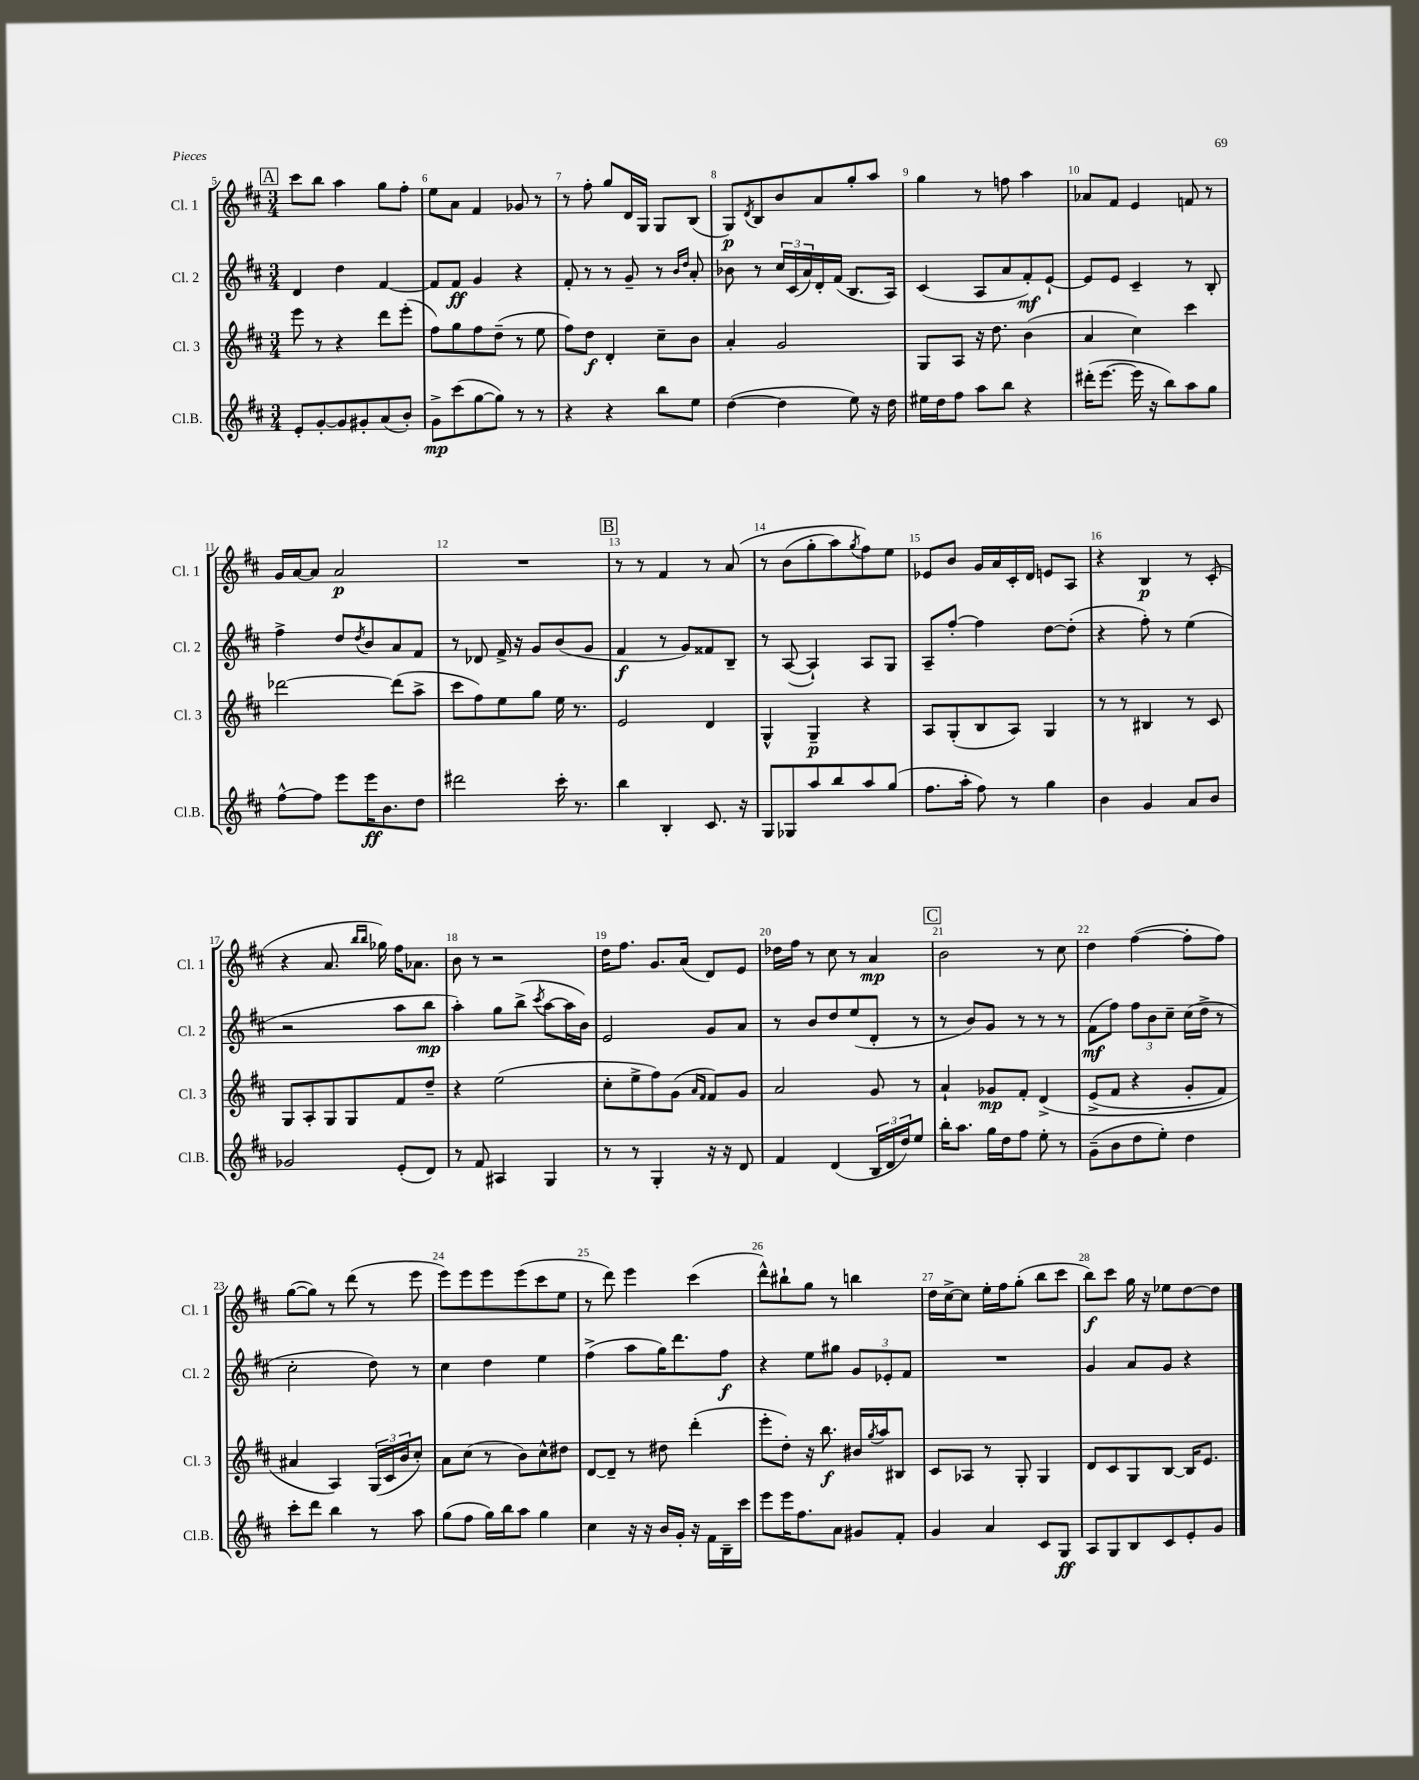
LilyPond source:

<<
\new StaffGroup <<
\new Staff = "s0" \with { instrumentName = "Cl. 1" shortInstrumentName = "Cl. 1" } {
    \clef treble \key d \major \numericTimeSignature \time 3/4
    \mark \markup { \box "A" } cis'''8 b''8 a''4 g''8 fis''8-. |
    e''8 a'8 fis'4 ges'8 r8 |
    r8 fis''8-. g''8 d'16 g16 g8 b8( |
    g8\p) \acciaccatura { d'8 } b8 b'8 a'8 g''8-. a''8 |
    g''4 r8 f''8 a''4 |
    aes'8 fis'8 e'4 f'8 r8 |
    g'16 a'16~ a'8 a'2\p |
    R2. |
    \mark \markup { \box "B" } r8 r8 fis'4 r8 a'8\( |
    r8 b'8( g''8-. a''8) \acciaccatura { g''8 } fis''8\) e''8 |
    ees'8 b'8 g'16 a'16 cis'16-. d'16 e'8 a8 |
    r4 b4\p r8 cis'8-.( |
    r4 a'8. \grace { b''16 b''16 } ges''16) fis''16 aes'8. |
    b'8 r8 r2 |
    d''16 fis''8. g'8. a'16( d'8) e'8 |
    des''16 fis''16 r8 cis''8 r8 a'4\mp |
    \mark \markup { \box "C" } b'2 r8 cis''8 |
    d''4 fis''4~( fis''8-. fis''8) |
    g''8~( g''8) r8 d'''8( r8 e'''8 |
    e'''8) e'''8 e'''8 e'''8( cis'''8 e''8 |
    r8 d'''8) e'''4 cis'''4( |
    d'''8-^) bis''8-! g''8 r8 b''4 |
    d''16 cis''16~-> cis''8 e''16-. fis''16 g''8-.( b''8 cis'''8 |
    b''8\f) cis'''8 g''16 r16 ees''8 d''8~ d''8 \bar "|." |
}
\new Staff = "s1" \with { instrumentName = "Cl. 2" shortInstrumentName = "Cl. 2" } {
    \clef treble \key d \major \numericTimeSignature \time 3/4
    \mark \markup { \box "A" } d'4 d''4 fis'4~ |
    fis'8 fis'8\ff g'4 r4 |
    fis'8-. r8 r8 g'8-- r8 \grace { b'16 d''16 } a'8-. |
    bes'8 r8 \tuplet 3/2 { cis''16 cis'16( a'16) } d'16-. fis'16( b8. a16) |
    cis'4( a8 a'8 fis'8-.\mf) e'8~-! |
    e'8 e'8 cis'4-- r8 b8-. |
    fis''4-> d''8 \acciaccatura { d''8 } b'8 a'8 fis'8 |
    r8 des'8 fis'16-> r16 g'8 b'8( g'8 |
    \mark \markup { \box "B" } fis'4\f r8 g'8) fisis'8 b8-- |
    r8 a8~( a4-!) a8 g8 |
    a8-- fis''8~-. fis''4 d''8~ d''8-.( |
    r4 fis''8-.) r8 e''4( |
    r2 a''8 b''8\mp |
    a''4-.) g''8 b''8->( \acciaccatura { cis'''8 } a''8~ a''16 b'16) |
    e'2 g'8 a'8 |
    r8 b'8 d''8 e''8( d'8-. r8 |
    \mark \markup { \box "C" } r8 b'8) g'8 r8 r8 r8 |
    fis'8\mf( fis''8) \tuplet 3/2 { fis''8 b'8 cis''8-- } cis''16( d''16-> r8 |
    cis''2-. d''8) r8 |
    cis''4 d''4 e''4 |
    fis''4->( a''8 g''16) d'''8. fis''8\f |
    r4 e''8 gis''8 \tuplet 3/2 { g'8 ees'8-. fis'8 } |
    R2. |
    g'4 a'8 g'8 r4 \bar "|." |
}
\new Staff = "s2" \with { instrumentName = "Cl. 3" shortInstrumentName = "Cl. 3" } {
    \clef treble \key d \major \numericTimeSignature \time 3/4
    \mark \markup { \box "A" } e'''8 r8 r4 d'''8 e'''8-.( |
    fis''8) g''8 fis''8 d''8--( r8 e''8 |
    fis''8) d''8\f d'4-. cis''8-- b'8 |
    a'4-. g'2 |
    g8 a8 r16 d''8. b'4( |
    a'4 cis''4) cis'''4 |
    des'''2~ des'''8( a''8-> |
    cis'''8 fis''8) e''8 g''8 e''16 r8. |
    \mark \markup { \box "B" } e'2 d'4 |
    g4-^ g4--\p r4 |
    a8 g8-.( b8 a8) g4 |
    r8 r8 bis4 r8 cis'8 |
    g8 a8-. g8 g8 fis'8 d''8-- |
    r4 e''2( |
    cis''8-. e''8-> fis''8) g'8( \grace { a'16 fis'16 } fis'8) g'8 |
    a'2 g'8 r8 |
    \mark \markup { \box "C" } a'4-! ges'8\mp fis'8-. d'4->\( |
    e'8->( fis'8 r4 g'8-. fis'8) |
    ais'4 a4\) \tuplet 3/2 { g16( cis'16 b'16 } cis''8-.) |
    a'8 cis''8( r8 b'8) cis''8-^ dis''8 |
    d'8~ d'8-- r8 dis''8 d'''4-.( |
    e'''8-. d''8-.) r16 b''8.\f bis'16 \acciaccatura { g''8 } a''16 bis8 |
    cis'8 aes8 r8 g8-. g4 |
    d'8 cis'8 g8 b8~ b16 e'8. \bar "|." |
}
\new Staff = "s3" \with { instrumentName = "Cl.B." shortInstrumentName = "Cl.B." } {
    \clef treble \key d \major \numericTimeSignature \time 3/4
    \mark \markup { \box "A" } e'8-. g'8~-. g'8 gis'8-. a'8( b'8-.) |
    g'8->\mp cis'''8( g''8~ g''8) r8 r8 |
    r4 r4 b''8 e''8 |
    d''4~( d''4 e''8) r16 d''16 |
    eis''16 d''16 fis''8 a''8 b''8 r4 |
    dis'''16-.( e'''8.~ e'''16 r16 b''8) a''8 g''8 |
    fis''8~-^ fis''8 e'''8 e'''16\ff b'8. d''8 |
    dis'''2 cis'''16-. r8. |
    \mark \markup { \box "B" } b''4 b4-. cis'8. r16 |
    g8 ges8 a''8 b''8 a''8 g''8( |
    fis''8. a''16-. fis''8) r8 g''4 |
    b'4 g'4 a'8 b'8 |
    ges'2 e'8-.( d'8) |
    r8 fis'8 ais4 g4 |
    r8 r8 g4-. r16 r16 d'8 |
    fis'4 d'4( \tuplet 3/2 { b16 d'16 d''16) } e''8 |
    \mark \markup { \box "C" } b''16-. a''8. g''16 d''16 fis''8 e''8-. r8 |
    g'8--( b'8 d''8 e''8-.) d''4 |
    cis'''8-. d'''8 b''4 r8 a''8 |
    g''8( fis''8 g''16) b''16 a''8 g''4 |
    cis''4 r16 r16 b'16 g'16-. r16 fis'16 b16-- cis'''16 |
    e'''8 e'''16 fis''8. a'8 gis'8 fis'8-. |
    g'4 a'4 cis'8 g8\ff |
    a8 g8 b8 cis'8 e'8-. g'8 \bar "|." |
}
>>
>>
\layout { \context { \Score currentBarNumber = #5 \override BarNumber.break-visibility = ##(#f #t #t) barNumberVisibility = #all-bar-numbers-visible } }
